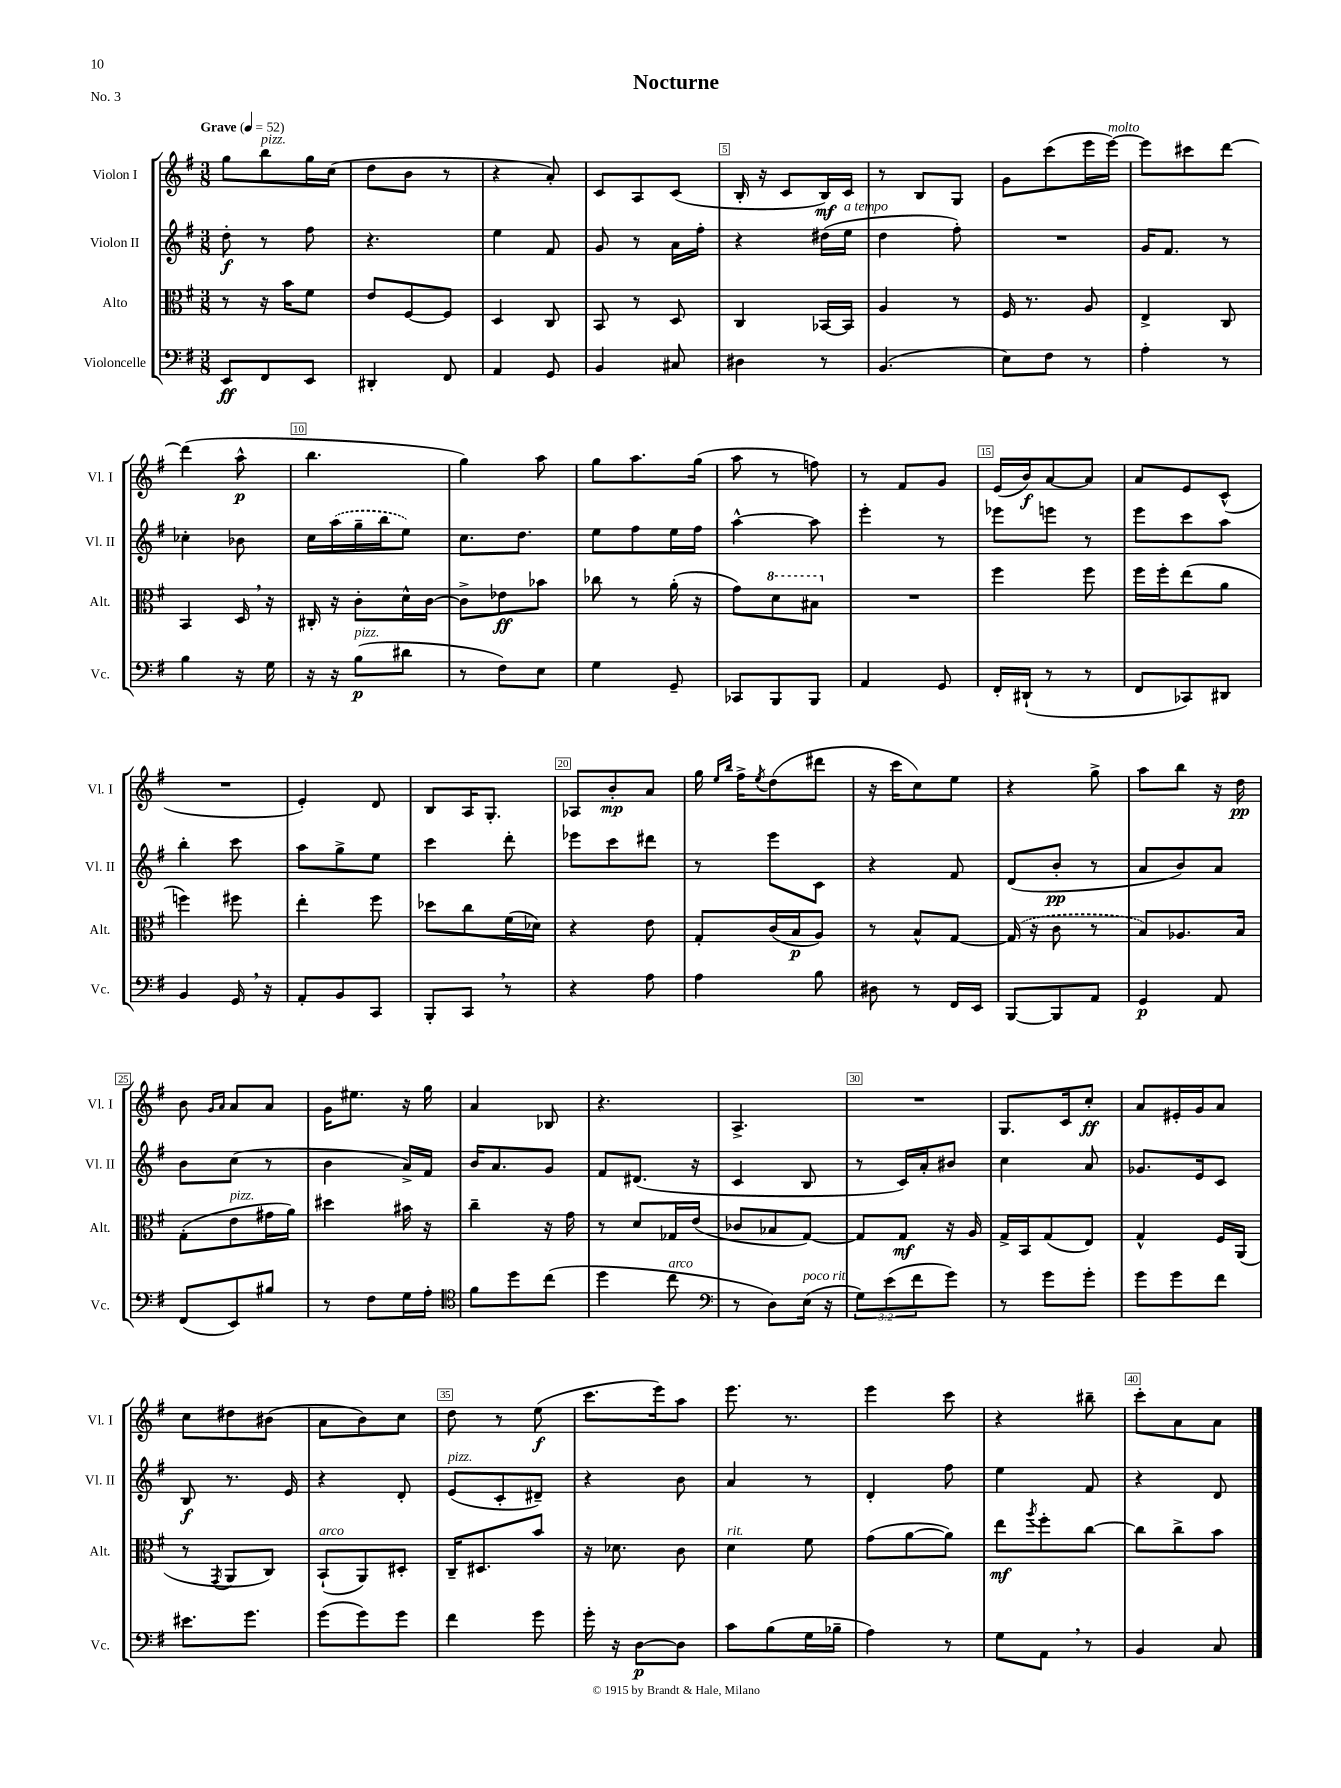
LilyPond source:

\header { title = "Nocturne" piece = "No. 3" }
<<
\new StaffGroup <<
\new Staff = "s0" \with { instrumentName = "Violon I" shortInstrumentName = "Vl. I" } {
    \clef treble \key g \major \numericTimeSignature \time 3/8 \tempo "Grave" 4 = 52
    g''8 b''8^\markup { \italic "pizz." } g''16 c''16( |
    d''8 b'8 r8 |
    r4 a'8-.) |
    c'8 a8 c'8( |
    b16-. r16 c'8 b16\mf) c'16 |
    r8 b8 g8 |
    g'8 c'''8( e'''16 e'''16~^\markup { \italic "molto" }) |
    e'''8 cis'''8 d'''8~ |
    d'''4( a''8-^\p |
    b''4. |
    g''4) a''8 |
    g''8 a''8. g''16( |
    a''8 r8 f''8) |
    r8 fis'8 g'8 |
    e'16( b'16\f) a'8~ a'8 |
    a'8 e'8 c'8-^( |
    R4. |
    e'4-.) d'8 |
    b8 a16 g8.-. |
    aes8 b'8-.\mp a'8 |
    g''16 \grace { e''16 b''16 } fis''16-> \acciaccatura { e''8 } d''8( dis'''8 |
    r16 c'''16 c''8) e''8 |
    r4 g''8-> |
    a''8 b''8 r16 d''16\pp |
    b'8 \grace { g'16 a'16 } a'8 a'8 |
    g'16 eis''8. r16 g''16 |
    a'4 bes8 |
    r4. |
    a4.-> |
    R4. |
    g8. c'16 c''8-.\ff |
    a'8 eis'16-. g'16 a'8 |
    c''8 dis''8 bis'8( |
    a'8 b'8) c''8 |
    d''8 r8 e''8\f( |
    c'''8. e'''16) a''8 |
    e'''8. r8. |
    e'''4 c'''8 |
    r4 bis''8-- |
    c'''8-. a'8 a'8 \bar "|." |
}
\new Staff = "s1" \with { instrumentName = "Violon II" shortInstrumentName = "Vl. II" } {
    \clef treble \key g \major \numericTimeSignature \time 3/8
    d''8-.\f r8 fis''8 |
    r4. |
    e''4 fis'8 |
    g'8 r8 a'16 fis''16-. |
    r4 dis''16( e''16^\markup { \italic "a tempo" } |
    d''4 fis''8-.) |
    R4. |
    g'16 fis'8. r8 |
    ces''4-. bes'8 |
    c''16 \once \slurDashed a''16( g''16-- b''16 e''8) |
    c''8. d''8. |
    e''8 fis''8 e''16 fis''16 |
    a''4~-^ a''8 |
    e'''4-. r8 |
    ees'''8 e'''8 r8 |
    e'''8 c'''8 a''8 |
    b''4-. c'''8 |
    a''8 g''8-> e''8 |
    c'''4 d'''8-. |
    ees'''8 c'''8 dis'''8 |
    r8 e'''8 c'8 |
    r4 fis'8 |
    d'8( b'8-.\pp r8 |
    a'8 b'8) a'8 |
    b'8 c''8( r8 |
    b'4 a'16->) fis'16 |
    b'16 a'8. g'8 |
    fis'8 dis'8.( r16 |
    c'4 b8 |
    r8 c'16) a'16-. bis'8 |
    c''4 a'8 |
    ges'8. e'16 c'8 |
    b8\f r8. e'16 |
    r4 d'8-. |
    e'8^\markup { \italic "pizz." }( c'8-. dis'8--) |
    r4 b'8 |
    a'4 r8 |
    d'4-. fis''8 |
    e''4 fis'8 |
    r4 d'8 \bar "|." |
}
\new Staff = "s2" \with { instrumentName = "Alto" shortInstrumentName = "Alt." } {
    \clef alto \key g \major \numericTimeSignature \time 3/8
    r8 r16 b'16 fis'8 |
    e'8 fis8~ fis8 |
    d4 c8 |
    b,8 r8 d8 |
    c4 bes,16~ bes,16 |
    a4 r8 |
    fis16 r8. a8 |
    e4-> c8 |
    b,4 d16 \breathe r16 |
    cis16-. r16 c'8-. d'16-^ c'16~ |
    c'8-> ees'8\ff bes'8 |
    ces''8 r8 a'16-.( r16 |
    g'8) \ottava #1 d''8 bis'8 \ottava #0 |
    R4. |
    fis''4 fis''8 |
    fis''16 fis''16-. e''8( a'8 |
    f''4) fis''8 |
    e''4-. fis''8 |
    des''8 c''8 fis'16( des'16) |
    r4 e'8 |
    g8-. c'16( b16\p a8) |
    r8 b8-^ g8~ |
    \once \slurDashed g16( r16 c'8 r8 |
    b8) aes8. b16 |
    g8-.( e'8^\markup { \italic "pizz." } gis'16 a'16) |
    dis''4 bis'16 r16 |
    c''4-- r16 g'16 |
    r8 d'8 ges16 e'16( |
    ces'8 bes8 g8~) |
    g8 g8\mf r16 a16 |
    g16-> b,16 g8( e8) |
    g4-^ fis16 a,16( |
    r8 \acciaccatura { g,8 } a,8 c8) |
    b,8-!^\markup { \italic "arco" }( a,8) dis8-. |
    c16-- dis8. b'8 |
    r16 des'8. c'8 |
    d'4^\markup { \italic "rit." } fis'8 |
    g'8( a'8~ a'8) |
    e''8\mf \acciaccatura { a''8 } fis''8-. c''8~ |
    c''8 c''8-> b'8 \bar "|." |
}
\new Staff = "s3" \with { instrumentName = "Violoncelle" shortInstrumentName = "Vc." } {
    \clef bass \key g \major \numericTimeSignature \time 3/8 \override Staff.TupletNumber.text = #tuplet-number::calc-fraction-text
    e,8\ff fis,8 e,8 |
    dis,4-. fis,8 |
    a,4 g,8 |
    b,4 cis8 |
    dis4 r8 |
    b,4.( |
    e8) fis8 r8 |
    a4-. r8 |
    b4 r16 g16 |
    r16 r16 b8\p^\markup { \italic "pizz." }( dis'8 |
    r8 fis8) e8 |
    g4 g,8-- |
    ces,8 b,,8 b,,8 |
    a,4 g,8 |
    fis,16-. dis,16-!( r8 r8 |
    fis,8 ces,8) dis,8 |
    b,4 g,16 \breathe r16 |
    a,8-. b,8 c,8 |
    b,,8-. c,8 \breathe r8 |
    r4 a8 |
    a4 b8 |
    dis8 r8 fis,16 e,16 |
    b,,8~ b,,8 a,8 |
    g,4\p a,8 |
    fis,8( e,8) bis8 |
    r8 fis8 g16 a16-. |
    \clef tenor fis'8 d''8 c''8( |
    d''4 c''8^\markup { \italic "arco" } |
    \clef bass r8 d8) e16^\markup { \italic "poco rit." }( r16 |
    \tuplet 3/2 { g8) e'8( fis'8 } g'8) |
    r8 g'8 g'8-. |
    g'8 g'8 fis'8 |
    eis'8. g'8. |
    g'8( g'8) g'8 |
    fis'4 g'8 |
    g'16-. r16 d8~\p d8 |
    c'8 b8( g16 bes16-- |
    a4) r8 |
    g8 a,8 \breathe r8 |
    b,4 c8 \bar "|." |
}
>>
>>
\layout { \context { \Score \override BarNumber.break-visibility = ##(#f #t #t) barNumberVisibility = #(every-nth-bar-number-visible 5) \override BarNumber.stencil = #(make-stencil-boxer 0.1 0.3 ly:text-interface::print) } }
